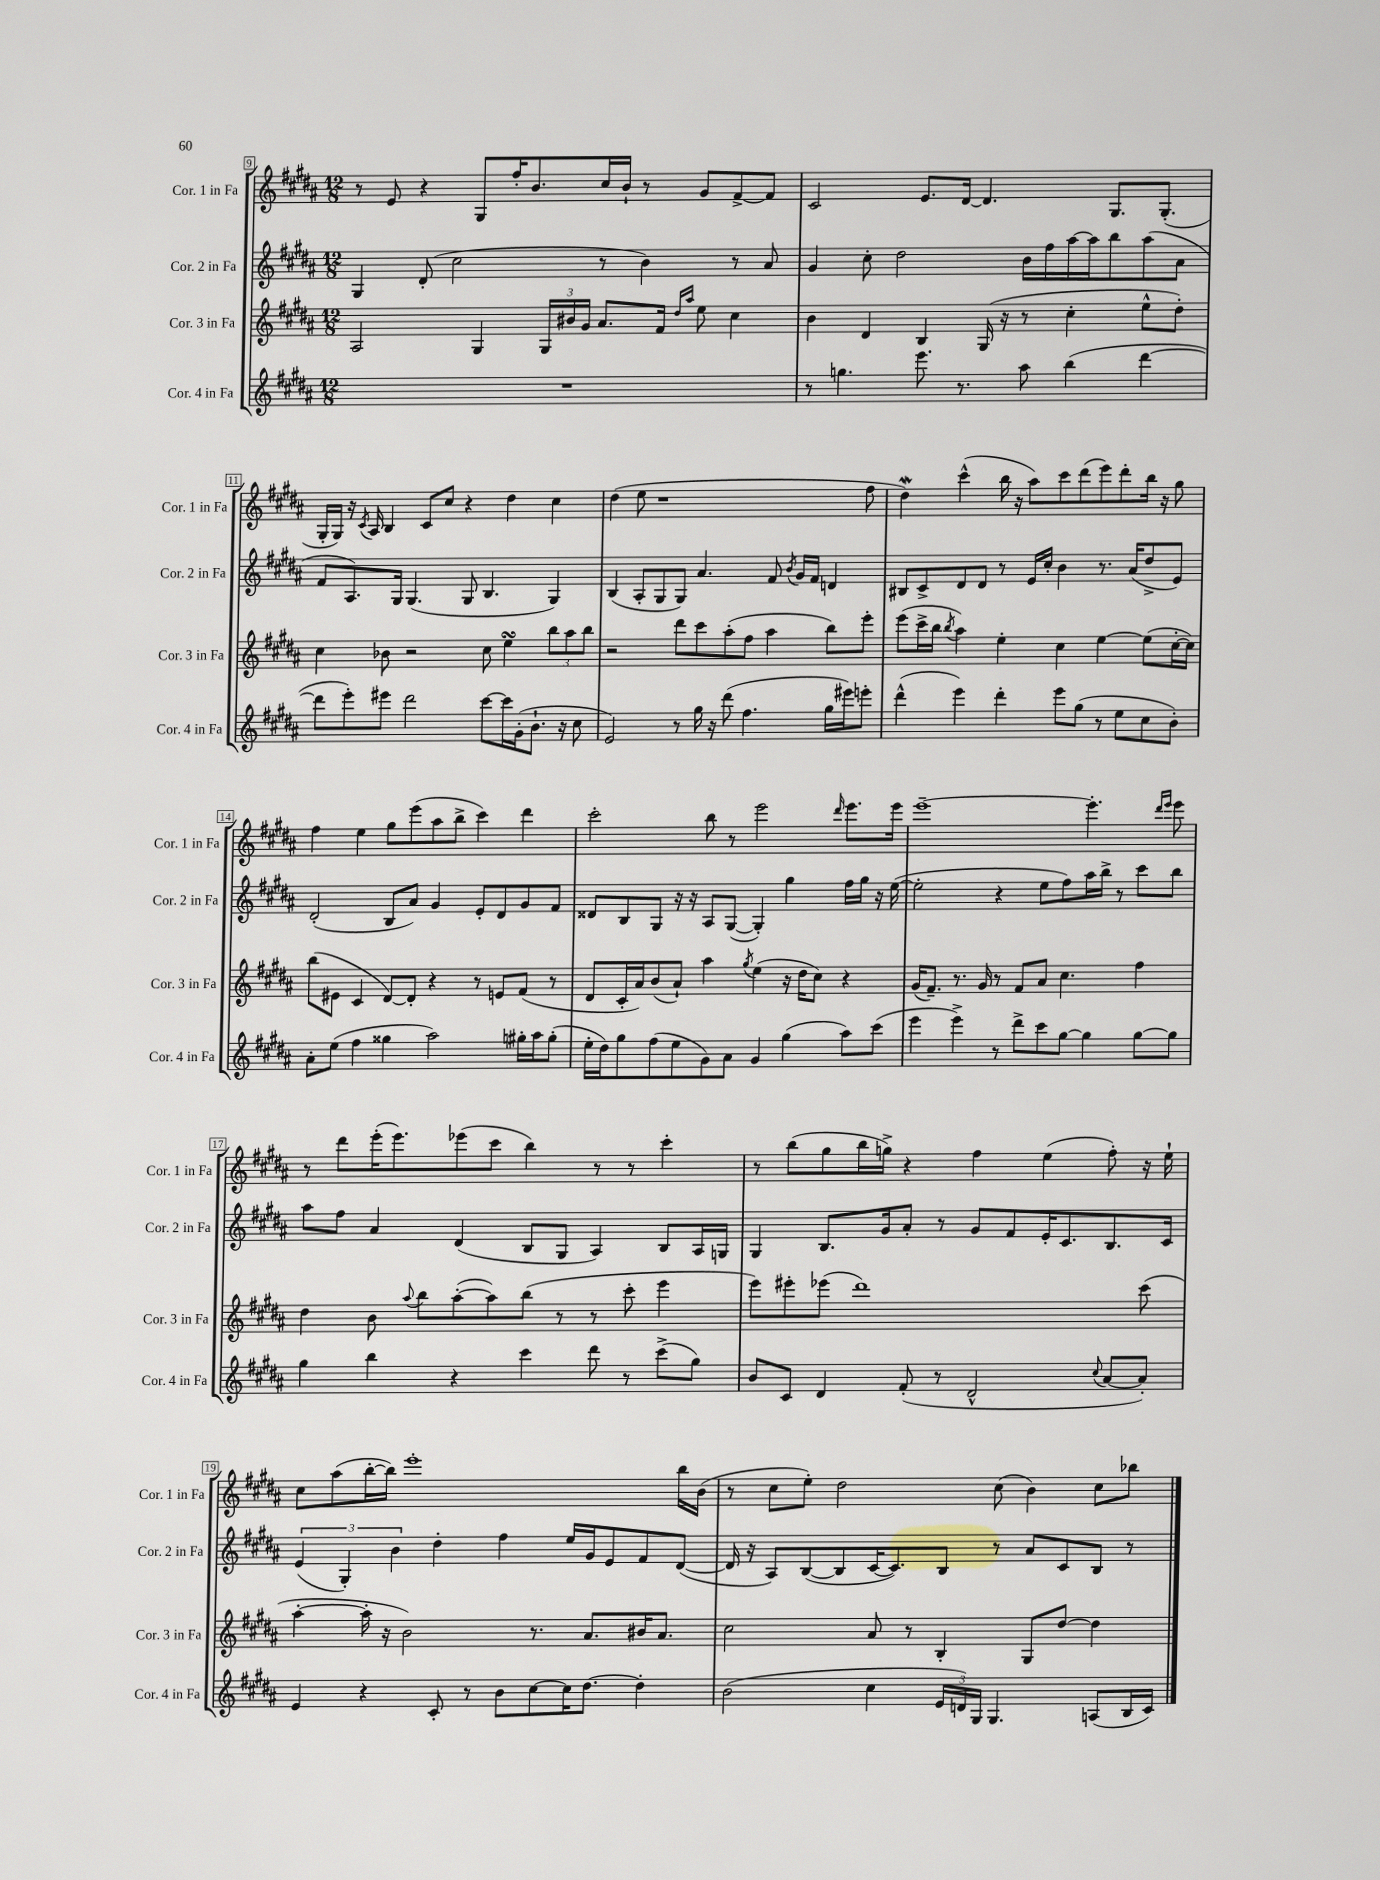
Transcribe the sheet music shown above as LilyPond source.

<<
\new StaffGroup <<
\new Staff = "s0" \with { instrumentName = "Cor. 1 in Fa" shortInstrumentName = "Cor. 1 in Fa" } {
    \clef treble \key b \major \numericTimeSignature \time 12/8
    \autoBeamOff r8 e'8 r4 gis8[ fis''16-. b'8. cis''16 b'16]-! r8 gis'8[ fis'8~-> fis'8] |
    cis'2 e'8.[ dis'16]~ dis'4. gis8.[ gis8.]-.( |
    gis16[-. gis16]) r16 \acciaccatura { cis'8 } ais16 b4 cis'8[ cis''8] r4 dis''4 cis''4 |
    dis''4( e''8 r1 fis''8 |
    dis''4\mordent) cis'''4-^( b''16 r16 ais''8[) cis'''8 dis'''8( e'''8) dis'''8-. b''16] r16 gis''8 |
    fis''4 e''4 gis''8[ e'''8( ais''8 b''8]-> cis'''4) dis'''4 |
    cis'''2-. b''8 r8 e'''2 \grace { dis'''16 } e'''8.[ e'''16] |
    e'''1~-- e'''4.-. \grace { dis'''16[ e'''16] } e'''8 |
    r8 dis'''8[ e'''16-.( e'''8.) ees'''8( cis'''8] b''4) r8 r8 cis'''4-. |
    r8 b''8[( gis''8 b''16 g''16]->) r4 fis''4 e''4( fis''8-.) r16 e''16-! |
    cis''8[ ais''8( b''16~-. b''16]) e'''1-. b''16[ b'16]( |
    r8 cis''8[ e''8]-.) dis''2 cis''8( b'4) cis''8[ bes''8] \bar "|." |
}
\new Staff = "s1" \with { instrumentName = "Cor. 2 in Fa" shortInstrumentName = "Cor. 2 in Fa" } {
    \clef treble \key b \major \numericTimeSignature \time 12/8
    \autoBeamOff gis4 dis'8-.( cis''2 r8 b'4) r8 ais'8 |
    gis'4 cis''8-. dis''2 b'16[ fis''16 ais''16~ ais''16 b''8 ais''8( ais'8] |
    fis'8[ ais8.) gis16] gis4.( gis8 b4. gis4) |
    b4( ais8[-. gis8 gis8]) ais'4. fis'8 \acciaccatura { b'8 } gis'16[ fis'16] d'4 |
    bis8[ cis'8-> dis'8 dis'8] r8 e'16[ cis''16]-. b'4 r8. ais'16[( dis''8-> e'8]) |
    dis'2-.( b8[ ais'8]) gis'4 e'8[-. dis'8 gis'8 fis'8] |
    disis'8[ b8 gis8] r16 r16 ais8[ gis8]~( gis4-.) gis''4 fis''16[ gis''16] r16 e''16~( |
    e''2-. r4 e''8[ fis''8) ais''16 b''16]-> r8 cis'''8[ b''8] |
    ais''8[ fis''8] ais'4 dis'4( b8[ gis8] ais4) b8[ ais16 g16] |
    gis4 b8.[ gis'16 ais'8]-. r8 gis'8[ fis'8 e'16-. cis'8. b8. cis'16] |
    \tuplet 3/2 { e'4( gis4-.) b'4 } dis''4-. fis''4 e''16[ gis'16 e'8 fis'8 dis'8]~( |
    dis'16 r16 ais8[) b8~( b8 cis'16~ cis'8.) b8] r8 ais'8[ cis'8 b8] r8 \bar "|." |
}
\new Staff = "s2" \with { instrumentName = "Cor. 3 in Fa" shortInstrumentName = "Cor. 3 in Fa" } {
    \clef treble \key b \major \numericTimeSignature \time 12/8
    \autoBeamOff ais2 gis4 \tuplet 3/2 { gis16[ bis'16 gis'16] } ais'8.[ fis'16] \grace { dis''16[ ais''16] } e''8 cis''4 |
    b'4 dis'4 b4 gis16( r16 r8 cis''4-. e''8[-^ dis''8]-.) |
    cis''4 bes'8 r2 cis''8 e''4\turn \tuplet 3/2 { b''8[ ais''8 b''8] } |
    r2 dis'''8[ cis'''8 ais''8-.( fis''8] ais''4 b''8[) e'''8]-. |
    e'''8[( cis'''16-> b''16] \acciaccatura { b''8 } ais''4) e''4-. cis''4 e''4~ e''8[( cis''16~-. cis''16]) |
    b''8[( eis'8] cis'4 dis'8[~) dis'8]-. r4 r8 e'8[ fis'8]( r8 |
    dis'8[ cis'16-. ais'16) b'8( ais'8]-!) ais''4 \acciaccatura { gis''8 } e''4( r16 dis''16[ cis''8]) r4 |
    gis'16[( fis'8.]--) r8. gis'16 r8 fis'8[ ais'8] cis''4. fis''4 |
    dis''4 b'8 \appoggiatura { ais''8 } b''8[ ais''8~-.( ais''8) b''8]( r8 r8 cis'''8-. e'''4 |
    e'''8[) eis'''8-. ees'''8]( dis'''1) cis'''8( |
    ais''4~-. ais''16-. r16 b'2) r8. ais'8.[ bis'16 ais'8.] |
    cis''2 ais'8 r8 b4-. gis8[ dis''8]~ dis''4 \bar "|." |
}
\new Staff = "s3" \with { instrumentName = "Cor. 4 in Fa" shortInstrumentName = "Cor. 4 in Fa" } {
    \clef treble \key b \major \numericTimeSignature \time 12/8
    \autoBeamOff R1. |
    r8 g''4. e'''8. r8. ais''8 b''4( dis'''4~ |
    dis'''8[ e'''8-.) eis'''8] dis'''2 cis'''8[~ cis'''16 gis'16-.( b'8.]-! r16 cis''8 |
    e'2) r8 gis''16 r16 dis'''8( fis''4. gis''16[ eis'''16) e'''8]-. |
    dis'''4-^( e'''4) dis'''4-. e'''8[ gis''8]( r8 e''8[ cis''8 b'8]-.) |
    ais'8[-. e''8]( fis''4 gisis''4 ais''2) gis''16[-. ais''16 gis''8]-.( |
    e''16[-. dis''16) gis''8 fis''8( e''8 gis'8) ais'8] gis'4 gis''4( ais''8[) cis'''8]( |
    e'''4 e'''4->) r8 dis'''8[-> cis'''8 gis''8]~ gis''4 gis''8[~ gis''8] |
    gis''4 b''4 r4 cis'''4 dis'''8 r8 cis'''8[->( gis''8]) |
    b'8[ cis'8] dis'4 fis'8-.( r8 dis'2-^ \appoggiatura { cis''8 } ais'8[~ ais'8]-.) |
    e'4 r4 cis'8-. r8 b'8[ cis''8~ cis''16 dis''8.]~ dis''4-. |
    b'2( cis''4 \tuplet 3/2 { e'16[ d'16) gis16] } gis4. a8[( b16 cis'16]) \bar "|." |
}
>>
>>
\layout { \context { \Score currentBarNumber = #9 \override BarNumber.stencil = #(make-stencil-boxer 0.1 0.3 ly:text-interface::print) } }
